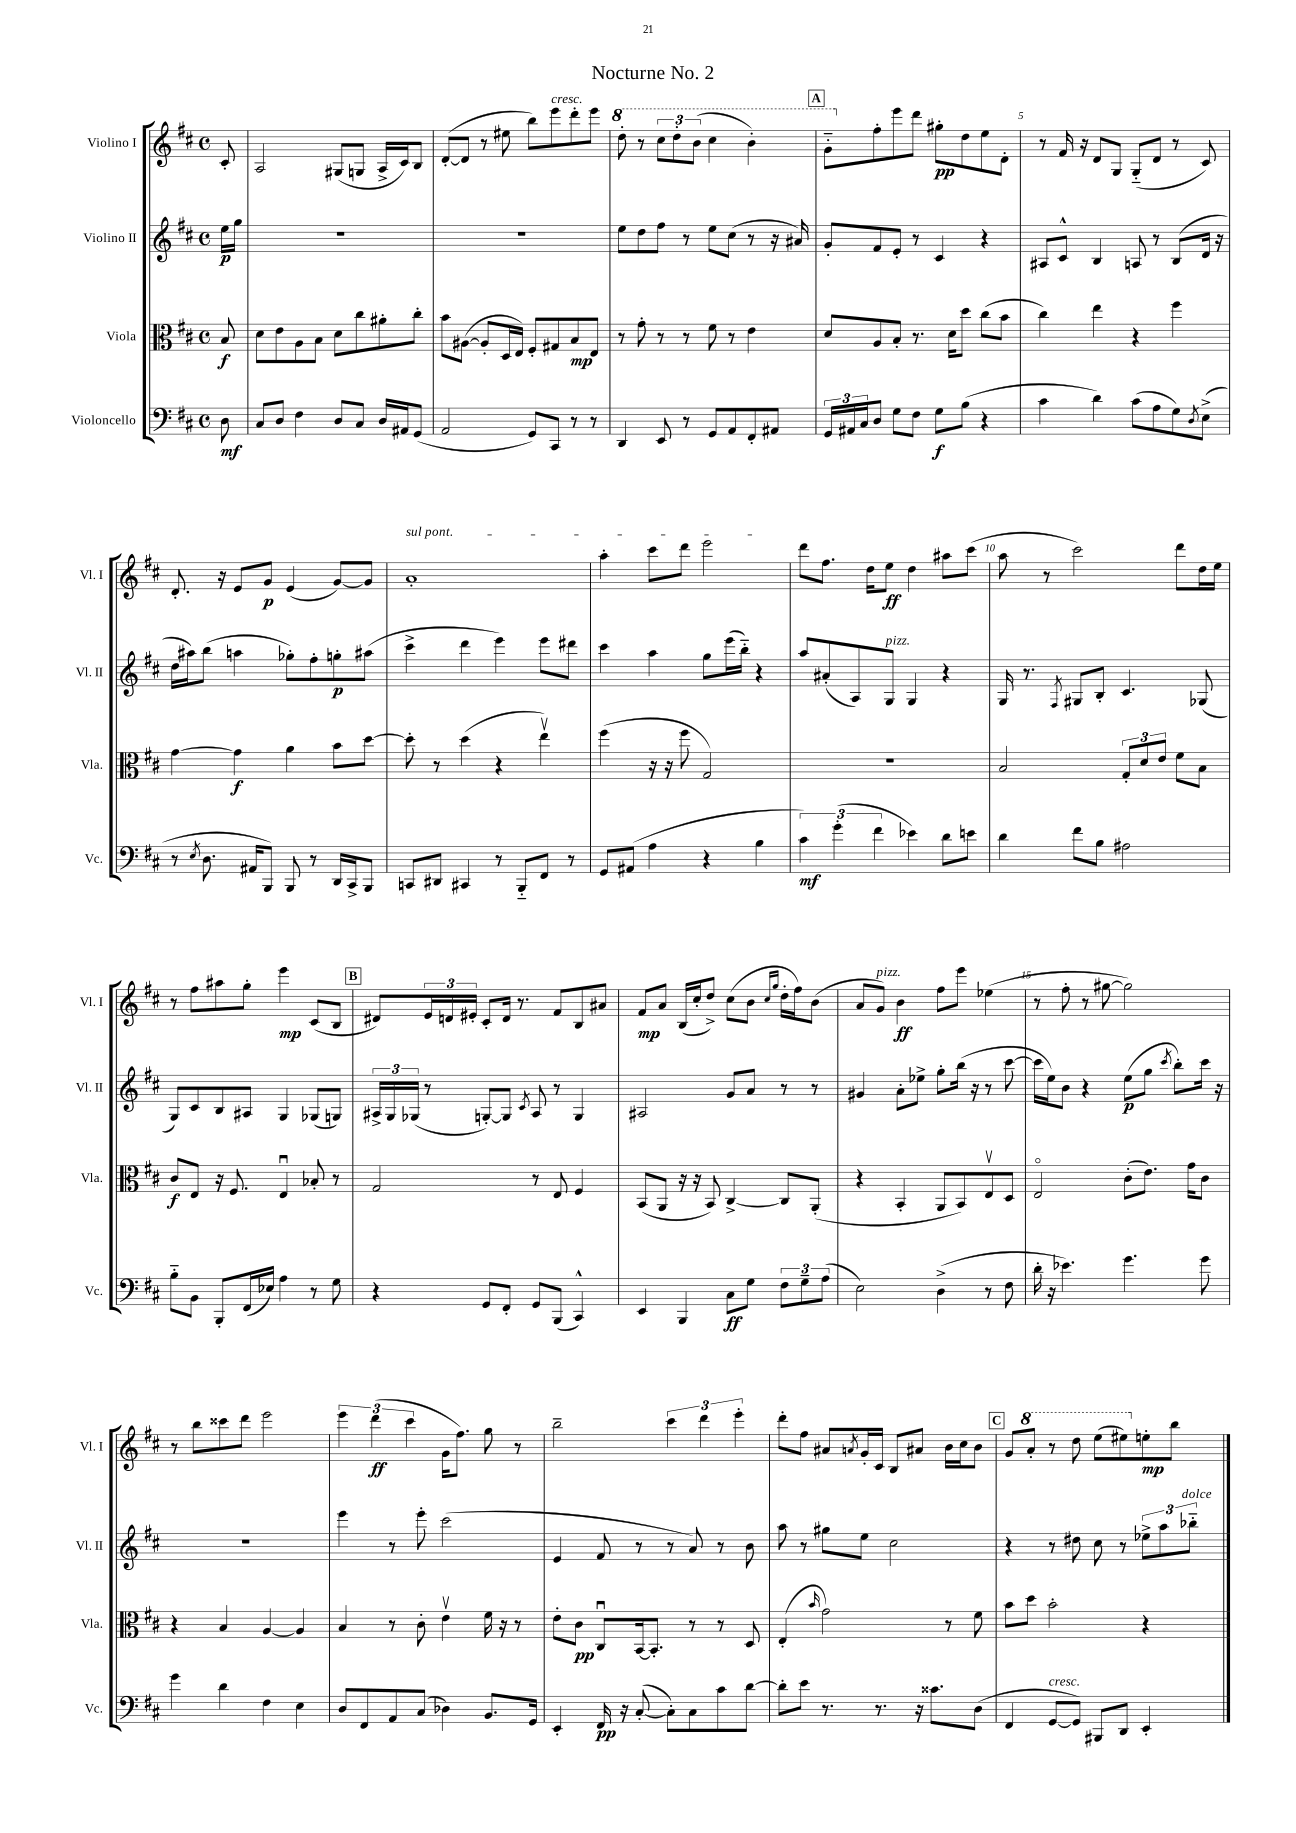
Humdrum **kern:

**kern	**kern	**kern	**kern
*staff4	*staff3	*staff2	*staff1
*clefF4	*clefC3	*clefG2	*clefG2
*k[f#c#]	*k[f#c#]	*k[f#c#]	*k[f#c#]
*M4/4	*M4/4	*M4/4	*M4/4
*met(c)	*met(c)	*met(c)	*met(c)
8D	8B	16ee	8c#'
.	.	16gg	.
=	=	=	=
8C#	8d	1r	2A
8D	8e	.	.
4F#	8A	.	.
.	8B	.	.
8D	8d	.	(8G#
8C#	8cc#	.	8G
16D	8a#'	.	16A^
16AA#	.	.	16c#)
(8GG	8cc#'	.	8B
=	=	=	=
2AA	8b	1r	([8d'
.	([8A#	.	8d]
.	8A#']	.	8r
.	16D	.	8ee#
.	16E)	.	.
8GG)	8F#'	.	8bb)
8CC#	8G#	.	8eee
8r	8B	.	8ddd'
8r	8E	.	8eee
=	=	=	=
4DD	8r	8ee	8ddd'
.	8g'	8dd	8r
8EE	8r	8ff#	12ccc#
.	.	.	12ddd'
8r	8r	8r	.
.	.	.	(12bb
8GG	8f#	8ee	4ccc#
8AA	8r	(8cc#	.
8FF#'	4e	8r	4bb')
8AA#	.	16r	.
.	.	16a#)	.
=	=	=	=
24GG	8d	8g'	8gg'~
24AA#	.	.	.
24C#	.	.	.
8D	8A	8f#	8ff#'
8G	8B'	8e'	8eee
8F#	8.r	8r	8ddd
8G	.	4c#	8gg#'
.	16d	.	.
(8B	8dd	.	8dd
4r	(8cc#	4r	8ee
.	8b	.	8d'
=	=	=	=
4c#	4cc#)	8A#	8r
.	.	8c#^^	16f#
.	.	.	16r
4d)	4ee	4B	8d
.	.	.	8G
(8c#	4r	8A	(8G'~
8A	.	8r	8d
8G)	4ff#	(8B	8r
8qD	.	.	.
(8E^	.	16d	8c#)
.	.	16r	.
=	=	=	=
8r	[4g	16dd	8.d'
.	.	16aa#)	.
8qE	.	.	.
8.D	.	(8bb	.
.	.	.	16r
.	4g]	4aa	8e
16AA#	.	.	.
8BBB)	.	.	8g
8BBB	4a	8gg-')	(4e
8r	.	8ff#'	.
16DD	8b	8gg'	[8g)
16CC#^	.	.	.
8BBB	[8dd	(8aa#	8g]
=	=	=	=
8CC	8dd']	4ccc#^	1a'
8DD#	8r	.	.
4CC#	(4dd	4ddd	.
8r	4r	4eee)	.
8BBB'~	.	.	.
8FF#	4eev)	8eee	.
8r	.	8ddd#	.
=	=	=	=
8GG	(4ff#	4ccc#	4aa'
(8AA#	.	.	.
4A	16r	4aa	8ccc#
.	16r	.	.
.	8ff#	.	8ddd
4r	2G)	8gg	2eee
.	.	(16eee	.
.	.	16bb'~)	.
4B	.	4r	.
=	=	=	=
6c#)	1r	8aa	8ddd
.	.	(8a#'	8.ff#
(6g'	.	.	.
.	.	8A)	.
.	.	.	16dd
6f#	.	.	.
.	.	8G	8ee
4e-)	.	4G	4dd
8d	.	4r	8aa#
8e	.	.	(8ccc#
=	=	=	=
4d	2B	16G	8aa
.	.	8.r	.
.	.	.	8r
.	.	8qF#	.
8f#	.	8G#	2ccc#)
8B	.	8B'	.
2A#	12G'	4.c#	.
.	12d	.	.
.	12e	.	.
.	8f#	.	8ddd
.	8B	(8G-	16dd
.	.	.	16ee
=	=	=	=
8B'~	8c#	8G)	8r
8BB	8E	8c#	8ff#
8BBB'	16r	8B	8aa#
.	8.F#	.	.
(16FF#	.	8A#	8gg'
16E-)	.	.	.
4A	4Eu	4G	4eee
8r	8B-'	(8G-	(8c#
8G	8r	8G)	8B
=	=	=	=
4r	2G	24A#^	8d#)
.	.	24G	.
.	.	(24G-	.
.	.	8r	24e
.	.	.	24d
.	.	.	24e#'
8GG	.	[8G')	8c#'
8FF#'	.	8G]	16d
.	.	.	8.r
.	.	8qc#	.
8GG	8r	8A#	.
(8BBB	8E	8r	8f#
4CC#^^)	4F#	4G	8B
.	.	.	8a#
=	=	=	=
4EE	(8BB	2A#	8f#
.	8AA	.	8a
4BBB	16r	.	(16B
.	16r	.	16cc#'
.	8BB)	.	8dd^)
8C#	[4C#^	8g	(8cc#
8G	.	8a	8b
.	.	.	16qqcc#
.	.	.	16qqgg
12F#	8C#]	8r	16dd'
.	.	.	16ff#)
12G~	.	.	.
.	(8AA'	8r	(8b
(12A	.	.	.
=	=	=	=
2E)	4r	4g#	8a
.	.	.	8g)
.	4BB'	8a'	4b
.	.	8ee-^	.
(4D^	8AA	8gg'	8ff#
.	8BB)	(16bb	8eee
.	.	16r	.
8r	8Ev	8r	(4ee-
8F#	8D	[8ccc#	.
=	=	=	=
16d'	2Eo	16ccc#]	8r
16r	.	16ee)	.
4.e-)	.	8b	8ff#'
.	.	4r	8r
.	.	.	[8gg#
4.g	(8c#'	(8ee	2gg#])
.	8.e)	8gg	.
.	.	8qccc#	.
.	.	8bb')	.
.	16g	.	.
8g	8c#	16ccc#	.
.	.	16r	.
=	=	=	=
4g	4r	1r	8r
.	.	.	8bb
4d	4B	.	8ccc##
.	.	.	8ddd
4F#	[4A	.	2eee
4E	4A]	.	.
=	=	=	=
8D	4B	4eee	6eee
8FF#	.	.	.
.	.	.	(6ddd
8AA	8r	8r	.
.	.	.	6ccc#
(8C#	8c#'	8eee'	.
4D-)	4ev	(2ccc#	16g
.	.	.	8.ff#)
8.BB	16f#	.	8gg
.	16r	.	.
.	8r	.	8r
16GG	.	.	.
=	=	=	=
4EE'	8e'	4e	2bb~
.	8c#	.	.
16FF#	8C#u	8f#	.
16r	.	.	.
([8C#'	[16BB	8r	.
.	8.BB']	.	.
8C#'])	.	8r	6ccc#
8C#	8r	8a)	.
.	.	.	6ddd
8c#	8r	8r	.
.	.	.	6eee'
[8d	8D	8b	.
=	=	=	=
8d']	(4E'	8aa	8ddd'
8e	.	8r	8ff#
.	16qqb	.	.
8.r	2g)	8gg#	8a#
.	.	.	8qa
.	.	8ee	16g'
8.r	.	.	16c#
.	.	2cc#	8B
16r	.	.	8a#
8.c##	.	.	.
.	8r	.	16b
.	.	.	16cc#
(8D	8f#	.	8b
=	=	=	=
4FF#	8b	4r	8g
.	8dd	.	8aa'
[8GG	2b'	8r	8r
8GG])	.	8dd#	8ddd
8BBB#	.	8cc#	(8eee
8DD	.	8r	8eee#)
4EE'	4r	12ee-^	8ee'
.	.	12aa	.
.	.	.	8bb
.	.	12bb-'~	.
==	==	==	==
*-	*-	*-	*-
